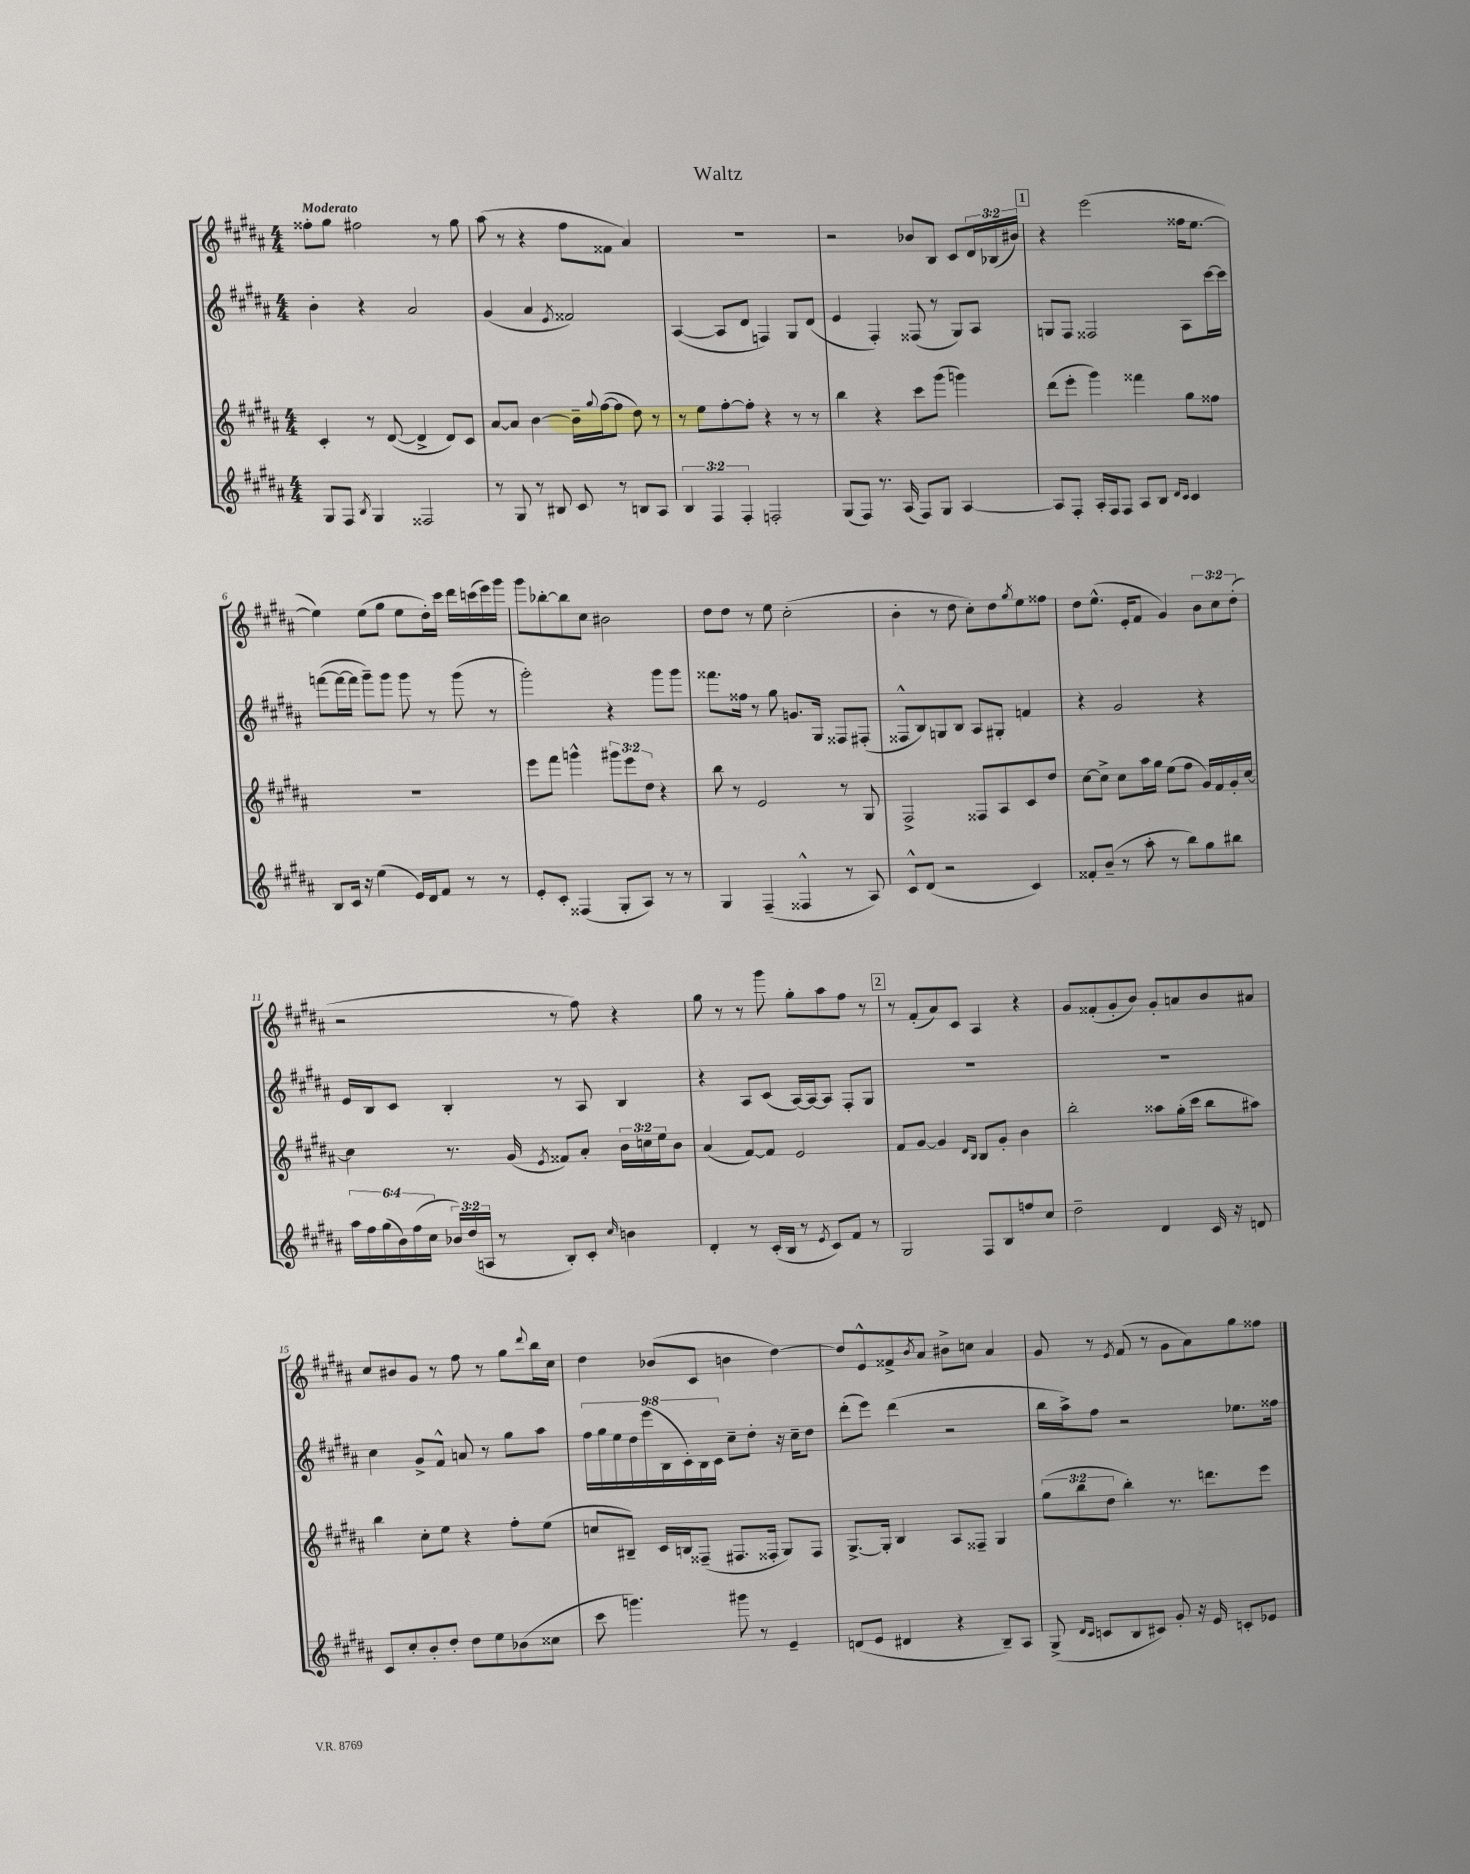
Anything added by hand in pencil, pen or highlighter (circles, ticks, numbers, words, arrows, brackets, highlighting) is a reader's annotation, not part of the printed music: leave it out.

**kern	**kern	**kern	**kern
*part4	*part3	*part2	*part1
*staff4	*staff3	*staff2	*staff1
*clefG2	*clefG2	*clefG2	*clefG2
*k[f#c#g#d#a#]	*k[f#c#g#d#a#]	*k[f#c#g#d#a#]	*k[f#c#g#d#a#]
*M4/4	*M4/4	*M4/4	*M4/4
=1	=1	=1	=1
!	!	!	!LO:TX:a:B:t=Moderato
8G#/L	4c#'/	4b'\	8ff##X'\L
8F#/J	.	.	8gg#\J
8qB/	.	.	.
4G#/	8r	4r	2ff#X\
.	([8d#/	.	.
2F##X/	4d#^/]	2a#/	.
.	8d#/L)	.	8r
.	8c#/J	.	8gg#\
=2	=2	=2	=2
8r	[8a#/L	(4g#/	(8aa#\
8G#/	8a#/J]	.	8r
8r	[4b\	4a#/	4r
8B#X/	.	.	.
.	.	8qe/	.
8c#/	16b~\LL]	2f##X/)	8ff#\L
.	8qqgg#/	.	.
.	([16ff#\J	.	.
8r	8ff#\J]	.	8f##X\J
8Bn/L	8dd#\)	.	4a#/)
8A#/J	8r	.	.
=3	=3	=3	=3
6B/	8r	([4A#/	1r
.	8ee\L	.	.
6F#/	.	.	.
.	[8ff#'\	8A#/L]	.
6F#'/	.	.	.
.	8ff#'\J]	8d#/J	.
2Fn'/	4r	4Fn/)	.
.	8r	8G#/L	.
.	8r	(8d#/J	.
=4	=4	=4	=4
(8G#/L	4bb\	4e/	2r
8F#/J)	.	.	.
8.r	4r	4F#'/)	.
(16A#/	.	.	.
8F#/L)	8ccc#\L	(8F##X/	8b-X/L
8G#/J	(8ggg#\J	8r	8B/J
[4A#/	4gggn\)	8G#/L)	8c#/L
.	.	8A#/J	24d#/L
.	.	.	(24B-X/
.	.	.	24b#X/JJ)
!!LO:REH:place=s1:t=1
=5	=5	=5	=5
8A#/L]	(8ddd#\L	8Gn/L	4r
8F#'/J	8eee'\J	8F#/J	.
16A#'/LL	4ggg#\)	2F##X/	(2eee\
16F#/J	.	.	.
8F#/J	.	.	.
8A#/L	4fff##X\	.	.
8B/J	.	.	.
16qqd#/LL	.	.	.
16qqc#/JJ	.	.	.
4c#/	8gg#\L	8A#\L	16ff##X\KL
.	.	.	[8.ee\J
.	8ff##X\J	[16ccc#\L	.
.	.	16ccc#\JJ]	.
!!LO:LB:g=z
=6	=6	=6	=6
8B/L	1r	([8fffn\L	4ee\])
16c#/Jk	.	16fff\L_	.
16r	.	16fff\JJ]	.
(4ee\	.	8ggg#~\L)	(8ee\L
.	.	8ggg#\J	8gg#\J
16e/LL)	.	8ggg#\	8ee\L
16d#/J	.	.	.
8f#/J	.	8r	16dd#'\L)
.	.	.	16ccc#\JJ
8r	.	(8ggg#\	16ddd#\LL
.	.	.	(16cccn\
8r	.	8r	16eee\)
.	.	.	16ggg#\JJ
=7	=7	=7	=7
8e'/L	8eee\L	2ggg#'\)	8ggg#\L
8c#'/J	8fff#\J	.	[8bb-X'\
(4F##X/	4gggn^^\	.	8bb-\]
.	.	.	8cc#\J
8G#'/L	12ggg#X\L	4r	2b#X\
.	12eee\	.	.
8A#/J)	.	.	.
.	12dd#\J	.	.
8r	4r	8ggg#\L	.
8r	.	8ggg#\J	.
=8	=8	=8	=8
4G#/	8bb\	8.fff##X\L	8dd#\L
.	8r	.	8dd#\J
.	.	16ff##X\Jk	.
(4F#~/	2e/	8r	8r
.	.	8gg#\	8ee\
4F##X^^/	.	8.gn/L	(2cc#'\
.	.	16G#/Jk	.
8r	8r	8F##X/L	.
8A#/)	8G#/	(8F#X'/J	.
=9	=9	=9	=9
8c#^^/L	2F#^/	8F##X^^/L	4b'\
(8d#/J	.	8B/)	.
2r	.	8Gn/	8r
.	.	8B/J	8dd#\
.	8F##X/L	8A#/L	8cc#'\L)
.	8A#/	8G#X'/J	8dd#\
.	.	.	8qgg#/
4c#/)	8c#/	4fn/	8ee\
.	8dd#/J	.	8ff##X\J
=10	=10	=10	=10
8f##X'/L	[8cc#\L	4r	8dd#\L
(8b~/J	8cc#^\J]	.	(8.ee^^\J
8r	8cc#\L	2g#/	.
.	.	.	16e'/KL
8aa#'\	16aa#\L	.	8f#/J
.	16gg#\JJ	.	.
8r	(8ee\L	.	4g#/)
8bb\L)	8ff#\J	.	.
8gg#\	16g#/LL)	4r	12b\L
.	16f#/	.	.
.	.	.	12cc#\
8bb#X\J	16g#'/	.	.
.	.	.	(12dd#'\J
.	[16cc#/JJ	.	.
!!LO:LB:g=z
=11	=11	=11	=11
24aa#\LL	4cc#\]	16e/LL	2r
24ff#\	.	.	.
.	.	16B/J	.
(24gg#\	.	.	.
24b\)	.	8c#/J	.
(24ff#\	.	.	.
24cc#\JJ	.	.	.
24b-X/LL)	8.r	4B'/	.
(24dd#/	.	.	.
24An/JJ	.	.	.
8r	.	.	.
.	(16g#/	.	.
.	8qe/	.	.
8B'/L)	8f##X/L)	8r	8r
8c#'/J	8a#'/J	8A#/	8ff#\)
16qqcc#/	.	.	.
4bn\	24b\LL	4B/	4r
.	24ccn\	.	.
.	24ee\J	.	.
.	8b\J	.	.
=12	=12	=12	=12
4d#'/	(4a#/	4r	8gg#\
.	.	.	8r
8r	[8f#/L)	8A#/L	8r
(16c#'/LL	8f#/J]	(8c#/J	8ggg#\
16B/JJ	.	.	.
8r	2e/	[16A#/LL)	8gg#'\L
.	.	16A#/J_	.
8qe/	.	.	.
8c#/L)	.	8A#/J]	8aa#\
8f#/J	.	8F#'/L	8ff#\J
8r	.	8G#/J	8r
!!LO:REH:place=s1:t=2
=13	=13	=13	=13
2G#/	8f#/L	1r	8r
.	[8g#/J	.	(8f#'/L
.	4g#/]	.	8a#/)
.	.	.	8c#/J
.	16qqd#/LL	.	.
.	16qqB/JJ	.	.
8F#/L	8B/L	.	4A#/
8B/	8g#'/J	.	.
8ffn/	4b\	.	4r
8cc#/J	.	.	.
=14	=14	=14	=14
2dd#~\	2bb'\	1r	8g#/L
.	.	.	(8f##X'/
.	.	.	8g#'/
.	.	.	8b/J)
4d#/	8aa##X\L	.	8g#'/L
.	(16gg#'\L	.	8an/
.	16ccc#\JJ	.	.
16c#/	8bb\L	.	8b/
16r	.	.	.
8dn/	8aa#X\J)	.	8a#X/J
!!LO:LB:g=z
=15	=15	=15	=15
8c#/L	4bb\	4cc#\	8cc#/L
8cc#'/	.	.	8b#X/
8b'/	8cc#'\L	8g#^/L	8g#/J
8dd#'/J	8ee\J	8f#^^/J	8r
8dd#\L	4r	8an/	8ff#\
8ee\	.	8r	8r
(8b-X\	8ff#'\L	8gg#\L	8gg#\L
.	.	.	8qqddd#/
8cc##X\J	(8ee\J	8aa#\J	16bb\L
.	.	.	16cc#\JJ
=16	=16	=16	=16
8ccc#\	8ccn/L	18ff#\LL	4dd#\
.	.	18gg#\	.
.	.	18ee\	.
4.gggn\)	8B#X~/J)	.	.
.	.	18dd#\	.
.	.	(18eee\	.
.	16c#/LL	.	(8b-X/L
.	.	18B\	.
.	16Bn/J	.	.
.	.	18c#'\)	.
.	(8F##X~/J	.	8c#/J
.	.	18B\	.
.	.	18c#\JJ	.
8ggg#X\	8.F#X/L	8cc#~\L	4bn\
8r	.	8dd#'\J	.
.	16F##X'/Jk	.	.
4e~/	8G#/L)	16r	[4dd#\)
.	.	16cc#~\KL	.
.	8F##/J	8dd#\J	.
=17	=17	=17	=17
(8dn/L	[8.G#^/L	(8ddd#'\L	8dd#/L]
8e/J	.	8eee\J)	8e^^/
.	16G#'/Jk]	.	.
4d#X/	4B/	(4ddd#\	8f##X^/
.	.	.	8qb/
.	.	.	8a#/J
4r	8A#/L	2r	8b#X^\L
.	8F##X~/J	.	8ccn\J
8B~/L)	4G#/	.	4a#/
8A#/J	.	.	.
=18	=18	=18	=18
(8G#^/	(12gg#\L	16bb\LL	8g#/
.	.	16aa#^\J)	.
.	12bb\	.	.
16qqd#/LL	.	.	.
16qqc#/JJ	.	.	.
8cn/L	.	8ff#\J	8r
.	12dd#\J	.	.
.	.	.	8qe/
8B/	4bb'\)	2r	(8f#/
8c#X/J)	.	.	8r
8g#'/	8.r	.	8g#\L
16r	.	.	8a#\)
16e/	8.dddn\L	.	.
8cn'/L	.	8.ee-X\L	8gg#\
8e-X/J	8eee\J	.	8ff##X\J
.	.	16ff##X\Jk	.
==	==	==	==
*-	*-	*-	*-
